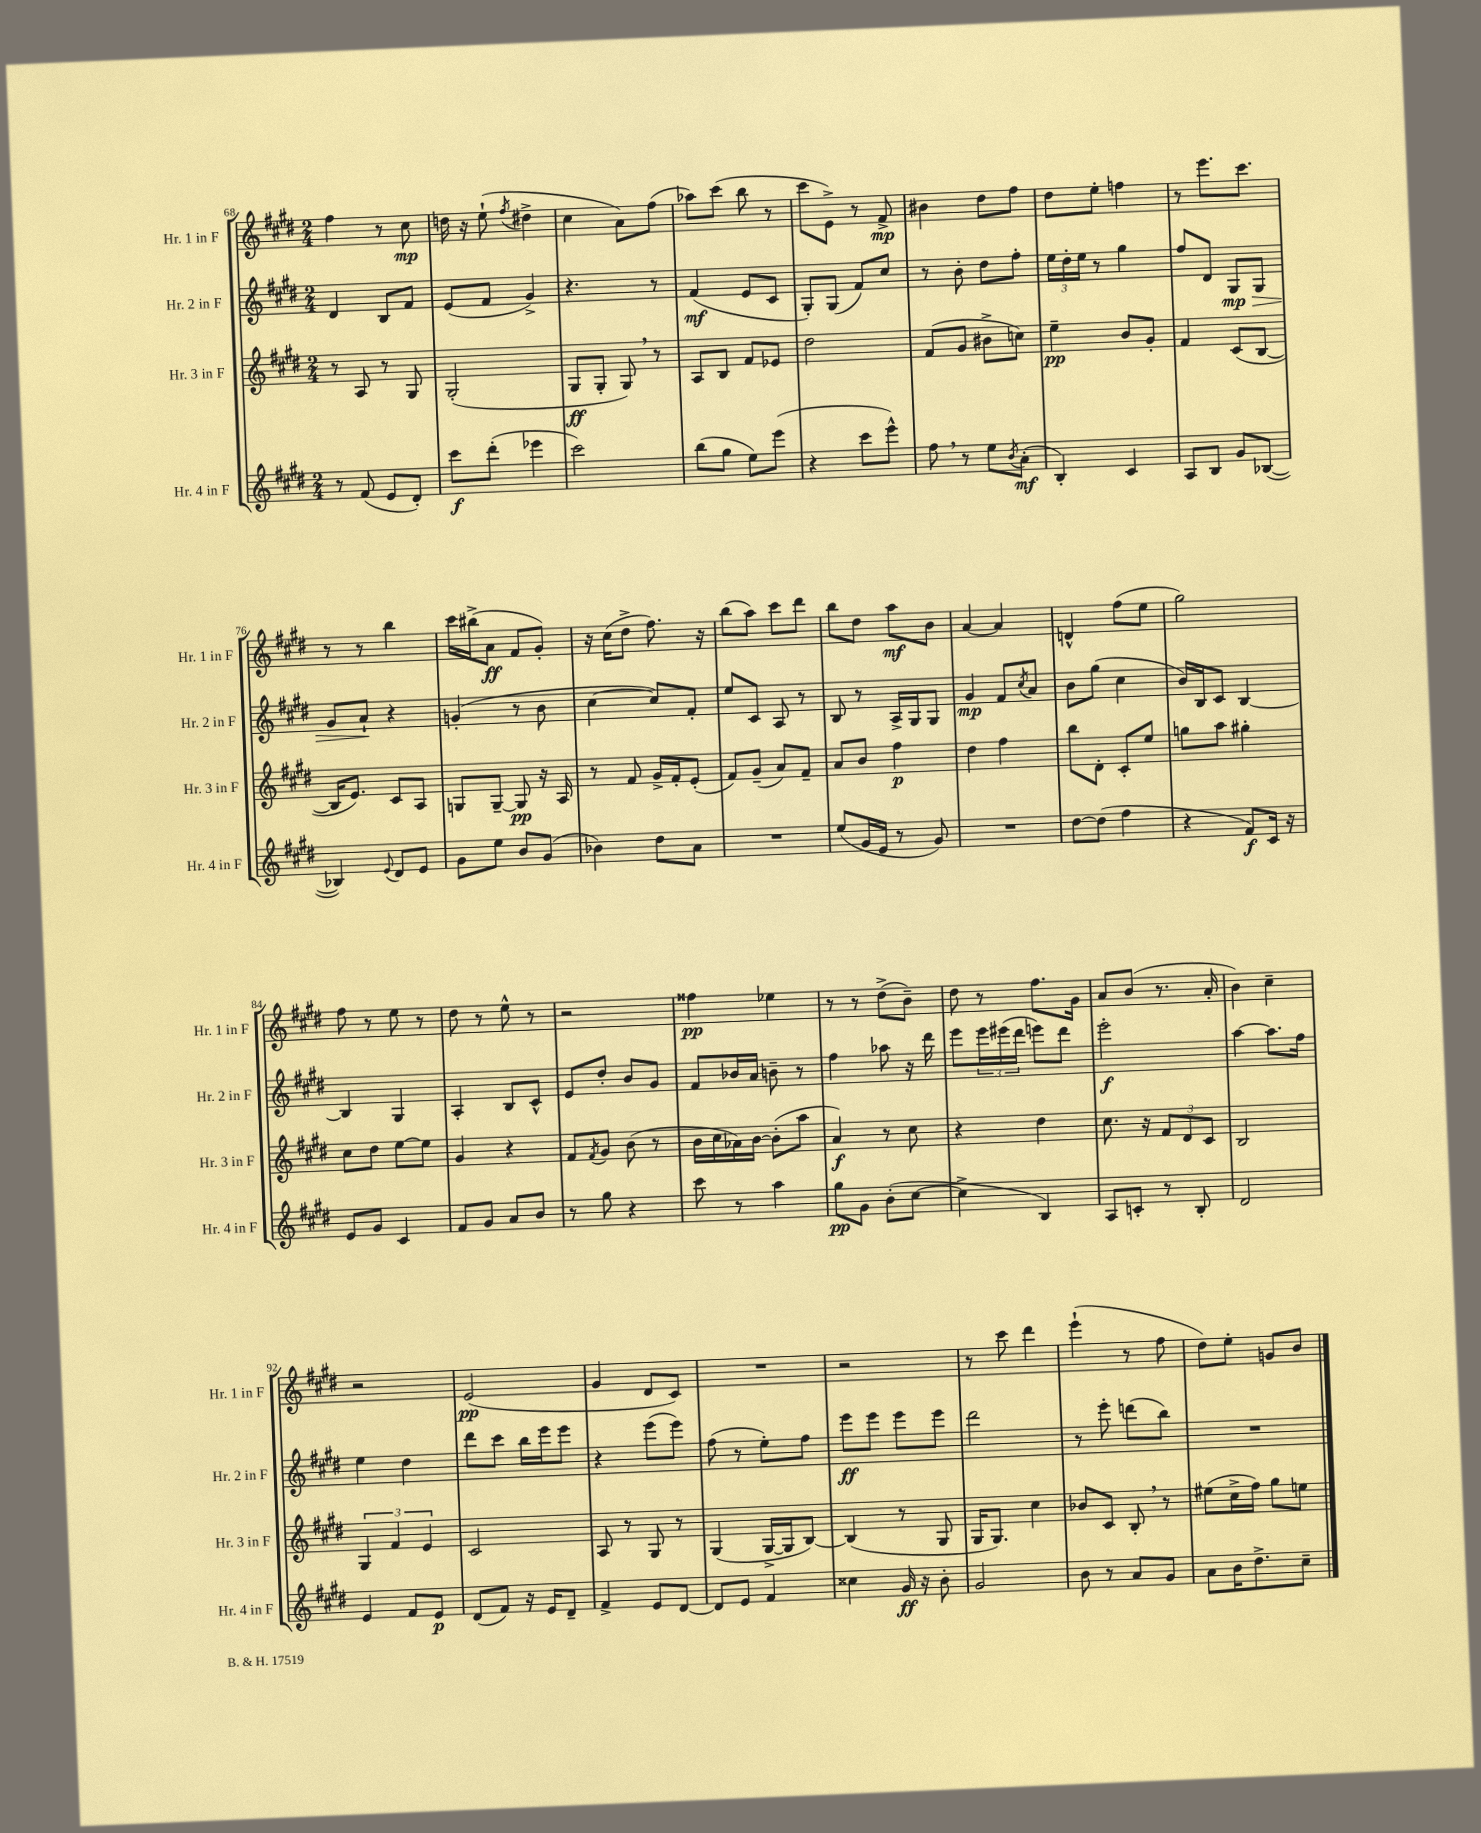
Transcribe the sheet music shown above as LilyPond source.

<<
\new StaffGroup <<
\new Staff = "s0" \with { instrumentName = "Hr. 1 in F" shortInstrumentName = "Hr. 1 in F" } {
    \clef treble \key e \major \numericTimeSignature \time 2/4
    fis''4 r8 cis''8\mp |
    d''16 r16 e''8-!( \acciaccatura { fis''8 } dis''4-> |
    cis''4 a'8) fis''8( |
    aes''8) cis'''8( b''8 r8 |
    cis'''8 e'8->) r8 fis'8->\mp |
    bis'4 dis''8 fis''8 |
    dis''8 e''8-. f''4 |
    r8 e'''8. cis'''8. |
    r8 r8 b''4 |
    cis'''16 bis''16->( a'8\ff fis'8 gis'8-.) |
    r16 cis''16( dis''8-> fis''8.) r16 |
    b''8( a''8) cis'''8 dis'''8 |
    b''8 dis''8 a''8\mf b'8 |
    a'4~ a'4 |
    d'4-^ fis''8( e''8 |
    gis''2) |
    fis''8 r8 e''8 r8 |
    dis''8 r8 e''8-^ r8 |
    r2 |
    fisis''4\pp ees''4 |
    r8 r8 dis''8->( b'8--) |
    dis''8 r8 fis''8. gis'16 |
    a'8 b'8( r8. a'16-. |
    b'4) cis''4-- |
    r2 |
    e'2\pp( |
    gis'4 dis'8 cis'8) |
    R2 |
    r2 |
    r8 cis'''8 dis'''4 |
    e'''4-!( r8 fis''8 |
    dis''8) e''8-. g'8 b'8 \bar "|." |
}
\new Staff = "s1" \with { instrumentName = "Hr. 2 in F" shortInstrumentName = "Hr. 2 in F" } {
    \clef treble \key e \major \numericTimeSignature \time 2/4
    dis'4 b8 fis'8 |
    e'8( fis'8 gis'4->) |
    r4. r8 |
    fis'4\mf( e'8 cis'8 |
    gis8-.) gis8( fis'8) cis''8 |
    r8 b'8-. dis''8 fis''8-. |
    \tuplet 3/2 { e''16 dis''16-. e''16 } r8 gis''4 |
    fis''8 dis'8 gis8\mp\> gis8 |
    gis'8 a'8-!\! r4 |
    g'4-.( r8 b'8 |
    cis''4~ cis''8) fis'8-. |
    e''8 cis'8 a8 r8 |
    b8 r8 a16-> gis16 gis8 |
    gis'4\mp fis'8 \acciaccatura { cis''8 } a'8 |
    b'8 gis''8( cis''4 |
    b'16) b16 cis'8 b4~ |
    b4 gis4 |
    a4-. b8 cis'8-^ |
    e'8 dis''8-. b'8 gis'8 |
    fis'8 bes'16 a'16 b'8-- r8 |
    fis''4 aes''8 r16 dis'''16 |
    e'''8 \tuplet 3/2 { e'''16 eis'''16( dis'''16 } e'''8) dis'''8 |
    e'''2-.\f |
    a''4~ a''8. fis''16 |
    e''4 dis''4 |
    dis'''8 cis'''8 b''16 e'''16 e'''8 |
    r4 e'''8( e'''8) |
    fis''8( r8 e''8-.) fis''8 |
    e'''8\ff e'''8 e'''8 e'''8 |
    dis'''2 |
    r8 e'''8-. d'''8( b''8) |
    R2 \bar "|." |
}
\new Staff = "s2" \with { instrumentName = "Hr. 3 in F" shortInstrumentName = "Hr. 3 in F" } {
    \clef treble \key e \major \numericTimeSignature \time 2/4
    r8 a8 r8 gis8 |
    gis2-.( |
    gis8\ff gis8-. gis8) \breathe r8 |
    a8 b8 fis'8 ees'8 |
    dis''2 |
    fis'8( gis'8 bis'8-> c''8) |
    e''4--\pp b'8 gis'8-. |
    fis'4 cis'8( b8~ |
    b16 e'8.) cis'8 a8 |
    g8 g8~-- g8\pp r16 a16 |
    r8 fis'8 gis'16-> fis'16-. e'8-.( |
    fis'8) gis'8--( a'8) fis'8-- |
    a'8 b'8 fis''4\p |
    dis''4 fis''4 |
    b''8 dis'8-. cis'8-. e''8 |
    g''8 a''8 gis''4-. |
    cis''8 dis''8 e''8~ e''8 |
    gis'4 r4 |
    fis'8 \acciaccatura { fis'8 } gis'8 b'8( r8 |
    b'16 cis''16 aes'16) b'16~ b'8-.( a''8 |
    a'4\f) r8 cis''8 |
    r4 dis''4 |
    cis''8. r16 \tuplet 3/2 { fis'8 dis'8 cis'8 } |
    b2 |
    \tuplet 3/2 { gis4 fis'4 e'4 } |
    cis'2 |
    a8 r8 gis8 r8 |
    gis4( gis16~-> gis16 b8~) |
    b4( r8 gis8 |
    gis16 gis8.) cis''4 |
    bes'8 cis'8 b8-. \breathe r8 |
    eis''8( cis''16-> fis''16) gis''8 e''8 \bar "|." |
}
\new Staff = "s3" \with { instrumentName = "Hr. 4 in F" shortInstrumentName = "Hr. 4 in F" } {
    \clef treble \key e \major \numericTimeSignature \time 2/4
    r8 fis'8( e'8 dis'8-.) |
    cis'''8\f dis'''8-.( ees'''4 |
    cis'''2) |
    b''8( gis''8 e''8) e'''8( |
    r4 cis'''8 e'''8-^) |
    fis''8 \breathe r8 e''8 \acciaccatura { b'8 } a'8-.\mf( |
    b4-.) cis'4 |
    a8 b8 gis'8 bes8~( |
    bes4) \appoggiatura { e'8 } dis'8 e'8 |
    gis'8 e''8 b'8 gis'8( |
    bes'4) dis''8 a'8 |
    R2 |
    e''8( gis'16 e'16 r8 gis'8) |
    R2 |
    dis''8~ dis''8( fis''4 |
    r4 fis'8\f) cis'16 r16 |
    e'8 gis'8 cis'4 |
    fis'8 gis'8 a'8 b'8 |
    r8 gis''8 r4 |
    cis'''8 r8 a''4 |
    gis''8\pp gis'8 b'8-.( cis''8~ |
    cis''4-> b4) |
    a8 c'8-. r8 b8-. |
    dis'2 |
    e'4 fis'8 e'8\p |
    dis'8( fis'8) r16 e'16 dis'8-- |
    fis'4-> e'8 dis'8~ |
    dis'8 e'8 fis'4 |
    cisis''4 gis'16\ff r16 b'8-. |
    gis'2 |
    b'8 r8 a'8 gis'8 |
    a'8 b'16 dis''8.-> cis''8-- \bar "|." |
}
>>
>>
\layout { \context { \Score currentBarNumber = #68 } }
